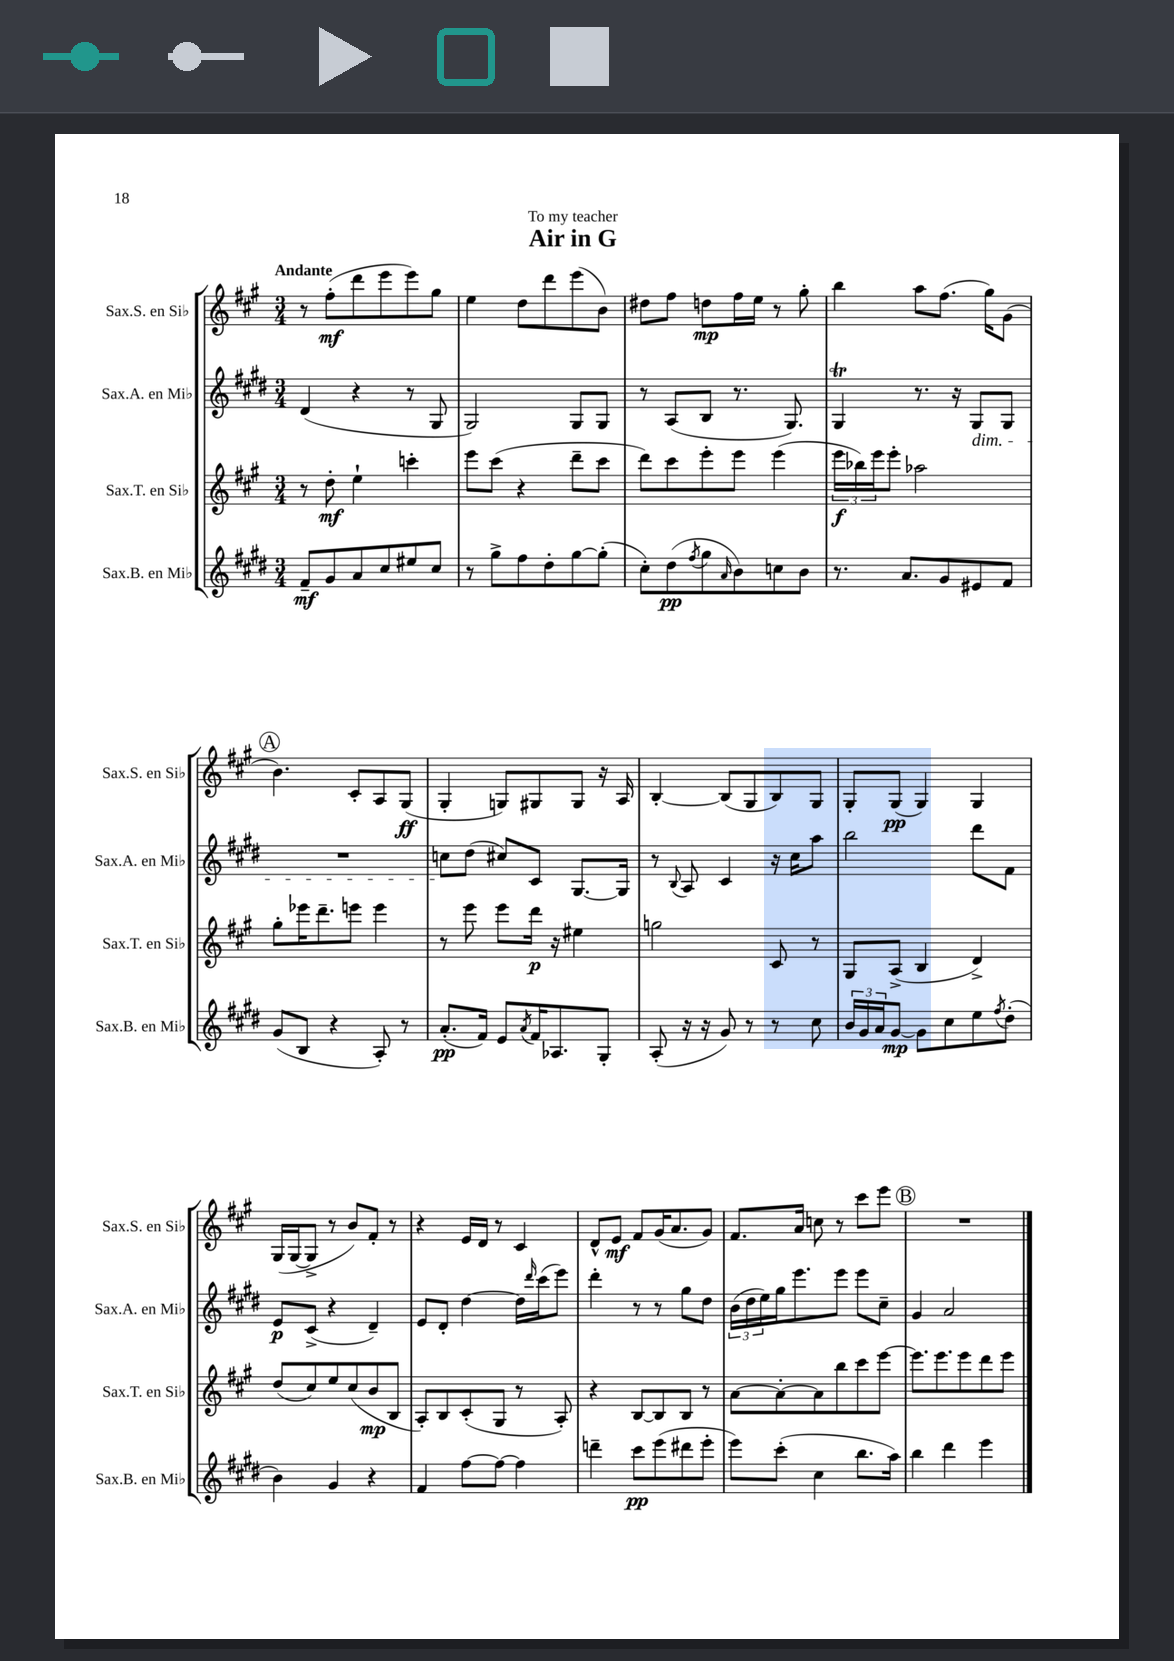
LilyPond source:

\header { title = "Air in G" dedication = "To my teacher" }
<<
\new StaffGroup <<
\new Staff = "s0" \with { instrumentName = "Sax.S. en Sib" shortInstrumentName = "Sax.S. en Sib" } {
    \clef treble \key a \major \numericTimeSignature \time 3/4 \tempo "Andante"
    r8 fis''8-.\mf( d'''8 e'''8 e'''8) gis''8 |
    e''4 d''8 d'''8 e'''8( b'8) |
    dis''8 fis''8 d''8\mp fis''16 e''16 r8 gis''8-. |
    b''4 a''8 fis''8.( gis''16) gis'8( |
    \mark \markup { \circle "A" } b'4.) cis'8-. a8 gis8\ff( |
    gis4-. g8) gis8 gis8 r16 a16 |
    b4~-. b8( gis8 b8) gis8 |
    gis8-. gis8\pp( gis4) gis4 |
    gis16( gis16~ gis8-> r8 b'8) fis'8-. r8 |
    r4 e'16 d'16 r8 cis'4 |
    d'8-^ e'8\mf fis'8 gis'16( a'8. gis'8) |
    fis'8. a'16 c''8 r8 cis'''8 e'''8 |
    \mark \markup { \circle "B" } R2. \bar "|." |
}
\new Staff = "s1" \with { instrumentName = "Sax.A. en Mib" shortInstrumentName = "Sax.A. en Mib" } {
    \clef treble \key e \major \numericTimeSignature \time 3/4
    dis'4( r4 r8 gis8 |
    gis2) gis8 gis8 |
    r8 a8( b8 r8. gis8.) |
    gis4\trill r8. r16 gis8\dim gis8 |
    \mark \markup { \circle "A" } R2. |
    c''8\! dis''8( cis''8) cis'8 gis8.~ gis16 |
    r8 \appoggiatura { b8 } a8 cis'4 r16 cis''16 a''8 |
    b''2 dis'''8 fis'8 |
    e'8\p cis'8->( r4 dis'4--) |
    e'8 dis'8-. dis''4~ dis''16 \grace { dis'''16 } cis'''16( e'''8) |
    dis'''4-. r8 r8 gis''8 dis''8 |
    \tuplet 3/2 { b'16( dis''16 e''16) } gis''16 e'''8. e'''8 e'''8 cis''8-- |
    \mark \markup { \circle "B" } gis'4 a'2 \bar "|." |
}
\new Staff = "s2" \with { instrumentName = "Sax.T. en Sib" shortInstrumentName = "Sax.T. en Sib" } {
    \clef treble \key a \major \numericTimeSignature \time 3/4
    r8 d''8-.\mf e''4-! c'''4-. |
    e'''8 cis'''8( r4 d'''8-- cis'''8 |
    d'''8) cis'''8 e'''8-. e'''8 e'''4( |
    \tuplet 3/2 { e'''16\f bes''16) e'''16 } e'''8-. aes''2 |
    \mark \markup { \circle "A" } gis''8-. ees'''16 d'''8.-- e'''8 e'''4 |
    r8 e'''8 e'''8 d'''16\p r16 eis''4 |
    g''2 cis'8 r8 |
    gis8 a8->( b4 d'4->) |
    d''8( cis''8) e''8 cis''8( b'8\mp b8 |
    a8-.) b8 cis'8-.( gis8 r8 a8-.) |
    r4 b8~ b8 b8 r8 |
    a'8~ a'8~-. a'8 b''8 cis'''8 e'''8~ |
    \mark \markup { \circle "B" } e'''8. e'''8. e'''8 d'''8 e'''8 \bar "|." |
}
\new Staff = "s3" \with { instrumentName = "Sax.B. en Mib" shortInstrumentName = "Sax.B. en Mib" } {
    \clef treble \key e \major \numericTimeSignature \time 3/4
    fis'8--\mf gis'8 a'8 cis''8 eis''8 cis''8 |
    r8 gis''8-> fis''8 dis''8-. gis''8~ gis''8-.( |
    cis''8-.) dis''8\pp( \acciaccatura { fis''8 } gis''8 \grace { a'16 } b'8) c''8 b'8 |
    r8. a'8. gis'8 eis'8 fis'8 |
    \mark \markup { \circle "A" } gis'8( b8 r4 a8-.) r8 |
    a'8.-.\pp( fis'16) e'8 \acciaccatura { a'8 } fis'16 aes8. gis8-. |
    a8-.( r16 r16 gis'8) r8 r8 cis''8 |
    \tuplet 3/2 { b'16 gis'16 a'16 } gis'8~\mp gis'8 cis''8 e''8 \acciaccatura { fis''8 } dis''8-.( |
    b'4) gis'4 r4 |
    fis'4 fis''8~ fis''8~ fis''4 |
    d'''4-- cis'''8\pp e'''8( dis'''8 e'''8-. |
    e'''8) cis'''8-.( cis''4 b''8. a''16) |
    \mark \markup { \circle "B" } b''4 dis'''4 e'''4 \bar "|." |
}
>>
>>
\layout { \context { \Score \remove "Bar_number_engraver" } }
